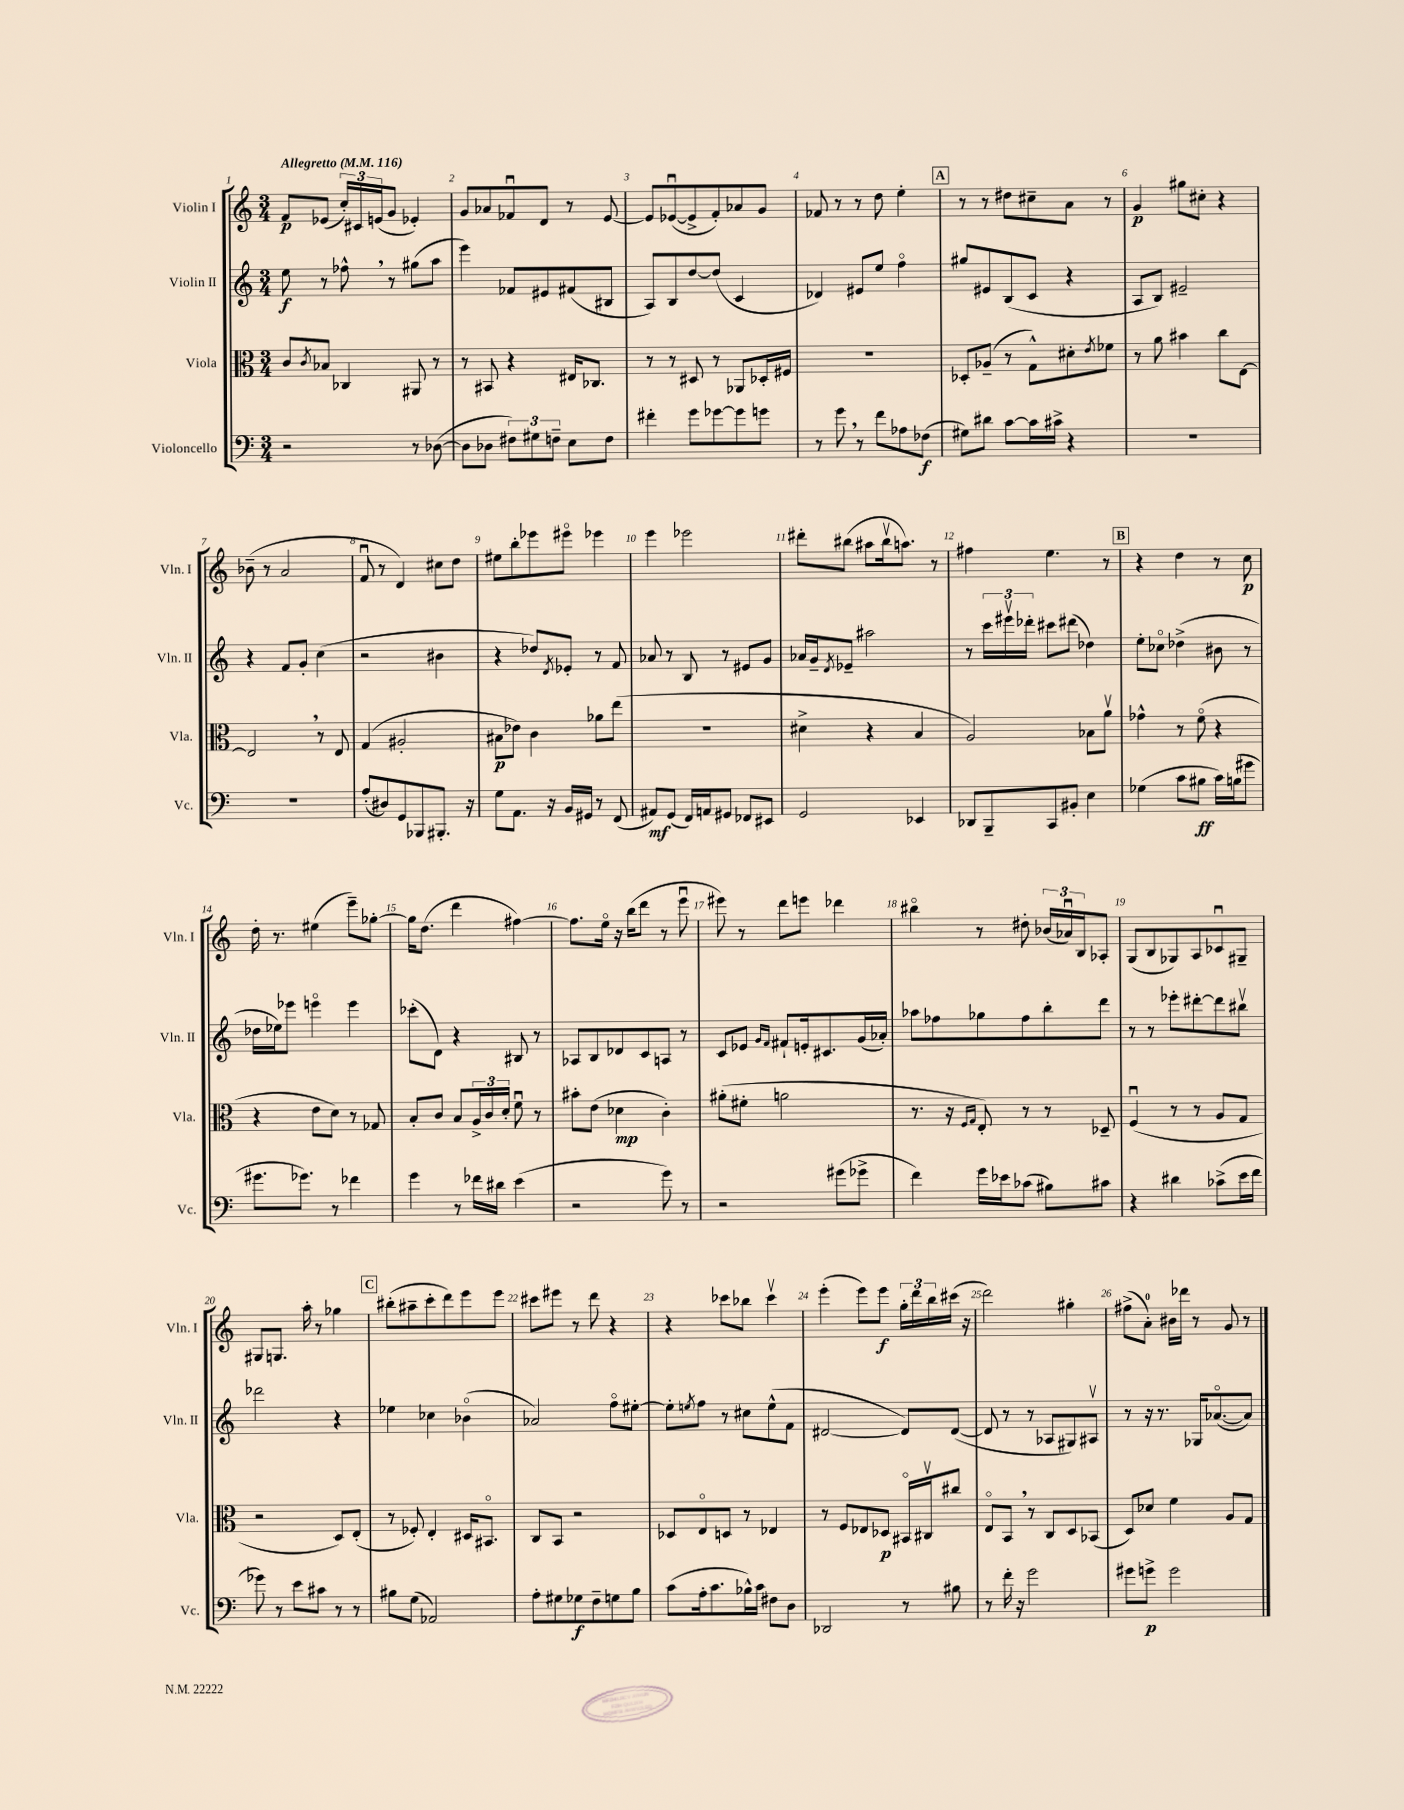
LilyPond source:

<<
\new StaffGroup <<
\new Staff = "s0" \with { instrumentName = "Violin I" shortInstrumentName = "Vln. I" } {
    \clef treble \key c \major \numericTimeSignature \time 3/4 \tempo "Allegretto" 4 = 116
    f'8\p ees'8( \tuplet 3/2 { c''16-.) cis'16 e'16( } g'8 ees'4-.) |
    g'8 aes'8 fes'8\downbow d'8 r8 e'8~ |
    e'8 ees'8~\downbow( ees'8-> f'8-.) aes'8 g'8 |
    fes'8 r8 r8 d''8 e''4-. |
    \mark \markup { \box "A" } r8 r8 dis''8 cis''8-- a'8 r8 |
    g'4\p gis''8 cis''8-. r4 |
    bes'8--( r8 a'2 |
    f'8\downbow r8 d'4) cis''8 d''8 |
    eis''8 b''8-. ees'''8 eis'''8\flageolet ees'''4 |
    e'''4 ees'''2 |
    dis'''8-. bis''8( ais''8 bis''16\upbow a''8.) r8 |
    fis''4 e''4. r8 |
    \mark \markup { \box "B" } r4 d''4 r8 c''8\p |
    d''16-. r8. eis''4( e'''8--) ges''8~-. |
    ges''16 d''8.( d'''4 fis''4~) |
    fis''8. e''16\flageolet r16 b''16( d'''8 r8 e'''8\downbow |
    eis'''8) r8 d'''8 e'''8 des'''4 |
    bis''4\flageolet r8 dis''8-. \tuplet 3/2 { bes'16( aes'16\downbow) b16 } aes8-. |
    g8( b8 ges8) a8 ces'8\downbow gis8-- |
    gis8 g8. a''16-. r8 ges''4 |
    \mark \markup { \box "C" } bis''8-.( ais''8-- c'''8-. d'''8) e'''8 e'''8 |
    cis'''8 eis'''8 r8 d'''8 r4 |
    r4 ces'''8 bes''8 ces'''4\upbow |
    e'''4-.( e'''8) e'''8\f \tuplet 3/2 { g''16-. d'''16 b''16 } cis'''16( r16 |
    d'''2) gis''4-. |
    fis''8->( a'8-0-.) bis'16 des'''16 r8 g'8 r8 \bar "|." |
}
\new Staff = "s1" \with { instrumentName = "Violin II" shortInstrumentName = "Vln. II" } {
    \clef treble \key c \major \numericTimeSignature \time 3/4
    e''8\f r8 fes''8-^ \breathe r8 gis''8( a''8 |
    e'''4) fes'8 eis'8 fis'8( bis8 |
    a8) b8 d''8~ d''8( c'4 |
    des'4) eis'8 e''8 f''4\flageolet |
    \mark \markup { \box "A" } gis''8 eis'8 b8( c'8 r4 |
    a8 b8) eis'2-- |
    r4 f'8 g'8-. c''4( |
    r2 bis'4 |
    r4 des''8) \acciaccatura { d'8 } ees'8-. r8 f'8 |
    aes'8 r8 b8 r8 eis'8 g'8 |
    aes'16 g'16-- \acciaccatura { d'8 } ees'8-- ais''2 |
    r8 \tuplet 3/2 { c'''16 eis'''16\upbow des'''16-. } cis'''8 dis'''8( des''4) |
    \mark \markup { \box "B" } e''8-. ces''8\flageolet des''4->( bis'8 r8 |
    des''16 ees''16) ees'''8 e'''4\flageolet e'''4 |
    ces'''8-.( d'8) r4 bis8 r8 |
    aes8 b8 des'8 c'8 a8 r8 |
    c'8 ees'8 \grace { g'16 f'16 } fis'8-! e'16-. cis'8. g'16( aes'16-.) |
    aes''8 fes''8 ges''8 fes''8 b''8-. d'''8 |
    r8 r8 ees'''8-. dis'''8~-. dis'''8 bis''8\upbow |
    des'''2 r4 |
    \mark \markup { \box "C" } ees''4 ces''4 bes'4\flageolet( |
    aes'2) f''8\flageolet eis''8~-. |
    eis''8-. \acciaccatura { e''8 } f''8 r8 cis''8 e''8-^( f'8 |
    dis'2~ dis'8) dis'8~( |
    dis'8 r8 r8 aes8 gis8) ais8\upbow |
    r8 r16 r8. ges16 aes'8.~\flageolet( aes'8) \bar "|." |
}
\new Staff = "s2" \with { instrumentName = "Viola" shortInstrumentName = "Vla." } {
    \clef alto \key c \major \numericTimeSignature \time 3/4
    c'8 \acciaccatura { c'8 } bes8 ces4 ais,8 r8 |
    r8 bis,8 r4 eis16 ces8. |
    r8 r8 dis8 r8 aes,8 des16-. fis16 |
    R2. |
    \mark \markup { \box "A" } des8-. aes8--( r8 g8-^) dis'8-. \acciaccatura { e'8 } fes'8 |
    r8 a'8 bis'4 c''8 e8~ |
    e2 \breathe r8 e8 |
    g4( ais2-. |
    bis8\p ees'8) c'4 aes'8 e''8( |
    r2. |
    dis'4-> r4 b4 |
    a2) bes8 a'8\upbow |
    \mark \markup { \box "B" } ges'4-^ r8 f'8\flageolet( r4 |
    r4 e'8 d'8) r8 ges8 |
    b8-. c'8 b8 \tuplet 3/2 { a16-> c'16 d'16-. } f'8\downbow r8 |
    bis'8-. e'8( des'4\mp c'4-.) |
    ais'8-.( fis'8-. a'2 |
    r8. r16 \grace { f16 g16 } e8-.) r8 r8 des8-- |
    f4\downbow( r8 r8 a8 g8 |
    r2 d8) e8-.( |
    \mark \markup { \box "C" } r8 fes8-.) e4-. dis16 bis,8.\flageolet |
    c8 b,8 r2 |
    des8 e8\flageolet d8 r8 ees4 |
    r8 f8 ees8 des8\p bis,16\flageolet cis16\upbow cis''8 |
    e8\flageolet b,8 \breathe r8 c8 d8 bes,8( |
    d8) des'8 f'4 a8 g8 \bar "|." |
}
\new Staff = "s3" \with { instrumentName = "Violoncello" shortInstrumentName = "Vc." } {
    \clef bass \key c \major \numericTimeSignature \time 3/4
    r2 r8 des8~( |
    des8 des8 \tuplet 3/2 { fis8) gis8 f8-- } e8 f8 |
    fis'4-. g'8 ges'8~ ges'8 g'8 |
    r8 g'8 \breathe r8 f'8 aes8 fes8\f( |
    \mark \markup { \box "A" } gis8) dis'8 c'8~ c'16 cis'16-> r4 |
    R2. |
    R2. |
    a8-.( dis8) g,8 bes,,8 bis,,8.-. r16 |
    g8 a,8. r16 b,16 gis,16 r8 f,8( |
    ais,8\mf) g,8( f,16) a,16 gis,8 fes,8 eis,8 |
    g,2 ees,4 |
    des,8 b,,8-- c,8 bis,8-. e4 |
    \mark \markup { \box "B" } ges4( c'8 bis8\ff c'16) b16( gis'8 |
    gis'8. ges'8.) r8 fes'4 |
    g'4 r8 fes'16 dis'16 e'4( |
    r2 g'8) r8 |
    r2 gis'8( ges'8-> |
    f'4) g'16 ees'16 ces'8( bis8) cis'8 |
    r4 dis'4 ces'8->( e'16 f'16 |
    ges'8) r8 e'8 cis'8 r8 r8 |
    \mark \markup { \box "C" } bis8 g8( aes,2) |
    a8-. gis8 ges8\f f8-- g8 b8 |
    c'8( a16-. c'8. bes16-^) c'16 fis8 d8 |
    des,2 r8 bis8 |
    r8 f'16-. r16 g'2 |
    gis'8 g'8->\p g'2 \bar "|." |
}
>>
>>
\layout { \context { \Score \override BarNumber.break-visibility = ##(#f #t #t) barNumberVisibility = #all-bar-numbers-visible } }
